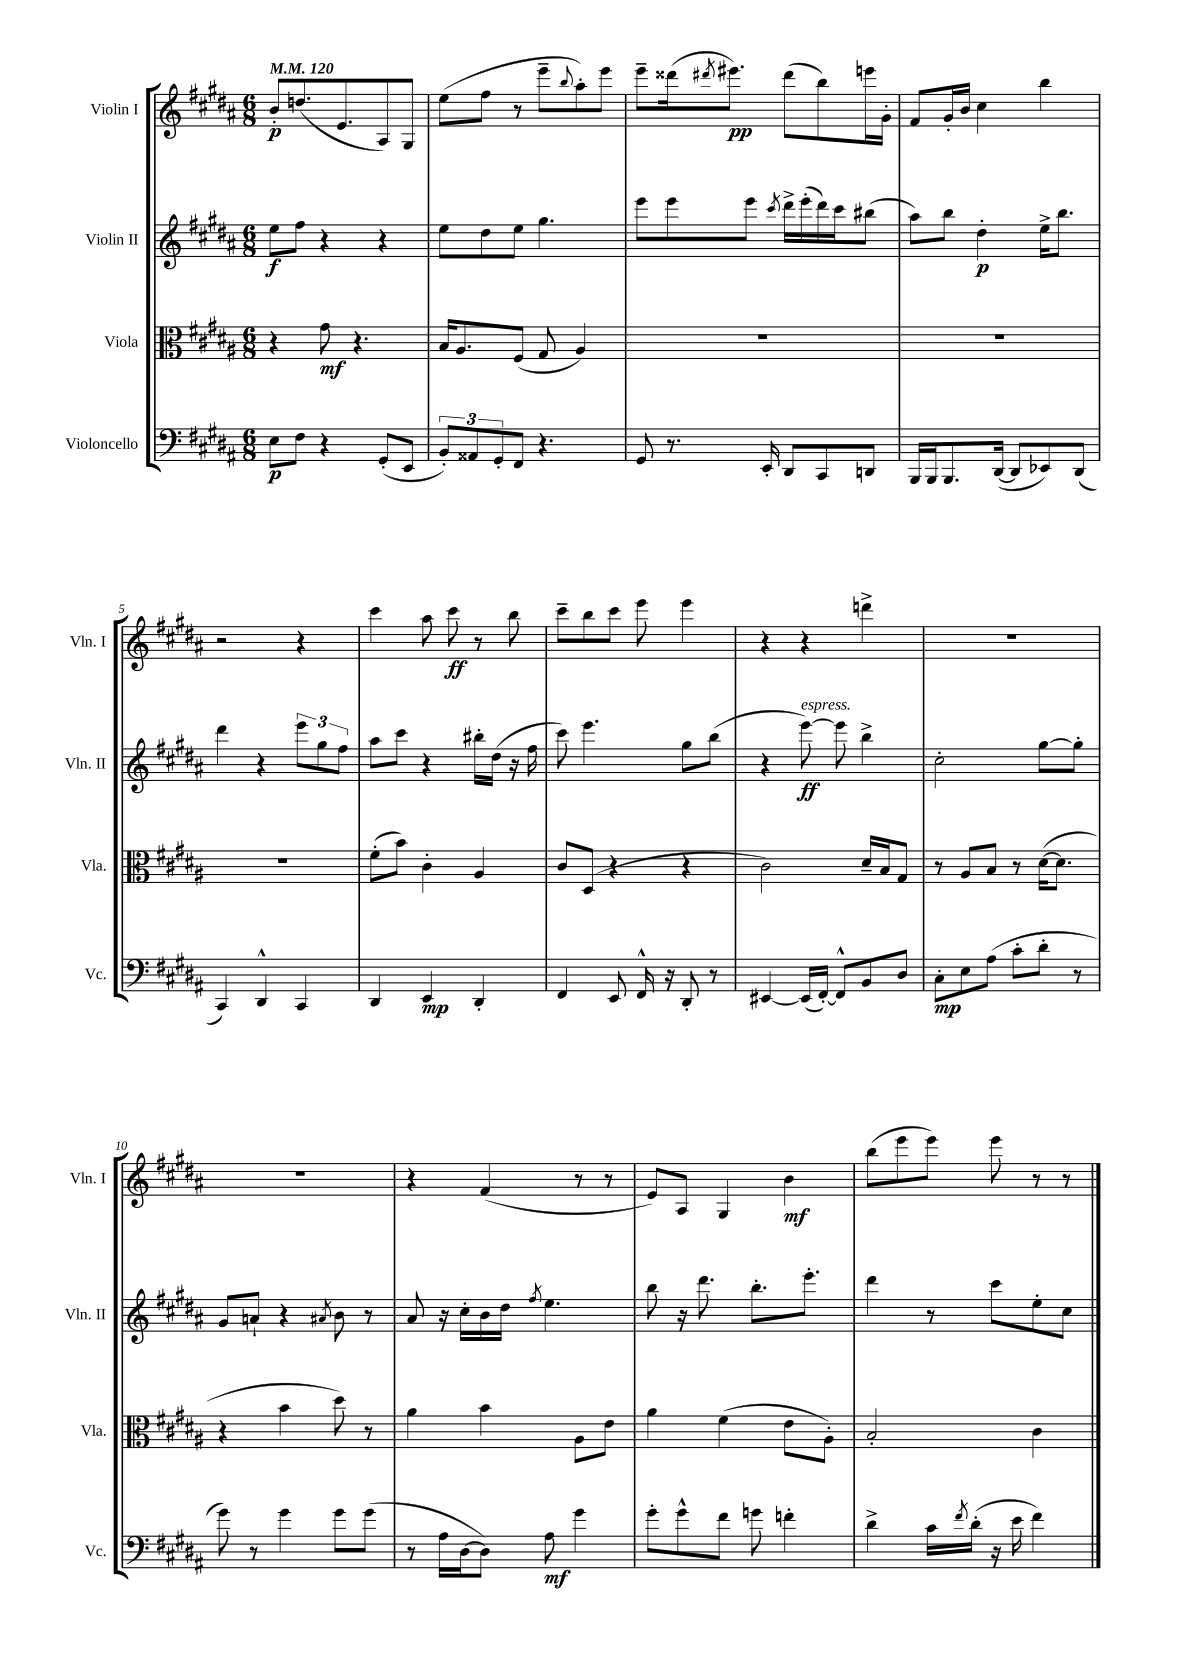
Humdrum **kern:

**kern	**kern	**kern	**kern
*staff4	*staff3	*staff2	*staff1
*clefF4	*clefC3	*clefG2	*clefG2
*k[f#c#g#d#a#]	*k[f#c#g#d#a#]	*k[f#c#g#d#a#]	*k[f#c#g#d#a#]
*M6/8	*M6/8	*M6/8	*M6/8
*MM120	*MM120	*MM120	*MM120
8E	4r	8ee	8b'
8F#	.	8ff#	(8.dd
4r	8g#	4r	.
.	.	.	8.e
.	4.r	.	.
(8GG#'	.	4r	8A#)
8EE	.	.	8G#
=	=	=	=
12BB')	16B	8ee	(8ee
.	8.A#	.	.
12AA##	.	.	.
.	.	8dd#	8ff#
12GG#'	.	.	.
8FF#	(8F#	8ee	8r
4.r	8G#	4.gg#	8eee~
.	.	.	8qqbb
.	4A#)	.	8aa#')
.	.	.	8eee
=	=	=	=
8GG#	2.r	8eee	8eee~
8.r	.	8eee	(16ddd##
.	.	.	8qddd#
.	.	.	8.eee#)
.	.	8eee	.
16EE'	.	.	.
.	.	8qccc#	.
8DD#	.	16ddd#^	(8ddd#
.	.	(16eee'	.
8CC#	.	16ddd#)	8bb)
.	.	16ccc#	.
8DD	.	(8bb#	16eee
.	.	.	16g#'
=	=	=	=
16BBB	2.r	8aa#)	8f#
16BBB	.	.	.
8.BBB	.	8bb	16g#'
.	.	.	16b
.	.	4dd#'	4cc#
([16DD#	.	.	.
8DD#]	.	.	.
8EE-)	.	16ee^	4bb
.	.	8.bb	.
(8DD#	.	.	.
=	=	=	=
4CC#)	2.r	4ddd#	2r
4DD#^^	.	4r	.
4CC#	.	12eee	4r
.	.	12gg#	.
.	.	12ff#	.
=	=	=	=
4DD#	(8f#'	8aa#	4ccc#
.	8b)	8ccc#	.
4EE	4c#'	4r	8aa#
.	.	.	8ccc#
4DD#'	4A#	16bb#'	8r
.	.	(16dd#	.
.	.	16r	8bb
.	.	16ff#	.
=	=	=	=
4FF#	8c#	8ccc#)	8ccc#~
.	(8D#	4.eee	8bb
8EE	4r	.	8ccc#
16FF#^^	.	.	8eee
16r	.	.	.
8DD#'	4r	8gg#	4eee
8r	.	(8bb	.
=	=	=	=
[4EE#	2c#)	4r	4r
(16EE#]	.	[8eee)	4r
[16FF#')	.	.	.
8FF#^^]	.	8eee]	.
8BB	16d#~	4bb^	4ddd^
.	16B	.	.
8D#	8G#	.	.
=	=	=	=
8C#'	8r	2cc#'	2.r
8E	8A#	.	.
(8A#	8B	.	.
8c#'	8r	.	.
8d#'	([16d#	[8gg#	.
.	8.d#]	.	.
8r	.	8gg#']	.
=	=	=	=
8g#)	4r	8g#	2.r
8r	.	8a`	.
4g#	4b	4r	.
.	.	8qa#	.
8g#	8dd#)	8b	.
(8g#	8r	8r	.
=	=	=	=
8r	4a#	8a#	4r
16A#	.	16r	.
[16D#	.	16cc#'	.
8D#])	4b	16b	(4f#
.	.	16dd#	.
.	.	8qff#	.
8A#	.	4.ee	.
4g#	8A#	.	8r
.	8e	.	8r
=	=	=	=
8g#'	4a#	8bb	8e)
8g#^^	.	16r	8A#
.	.	8.ddd#	.
8f#	(4f#	.	4G#
8g	.	8.bb'	.
4f'	8e	.	4b
.	.	8.eee'	.
.	8A#')	.	.
=	=	=	=
4d#^	2B'	4ddd#	(8bb
.	.	.	8eee
16c#	.	8r	8eee)
8qf#	.	.	.
(16d#'	.	.	.
16r	.	8ccc#	8eee
16e	.	.	.
4f#)	4c#	8ee'	8r
.	.	8cc#	8r
==	==	==	==
*-	*-	*-	*-
